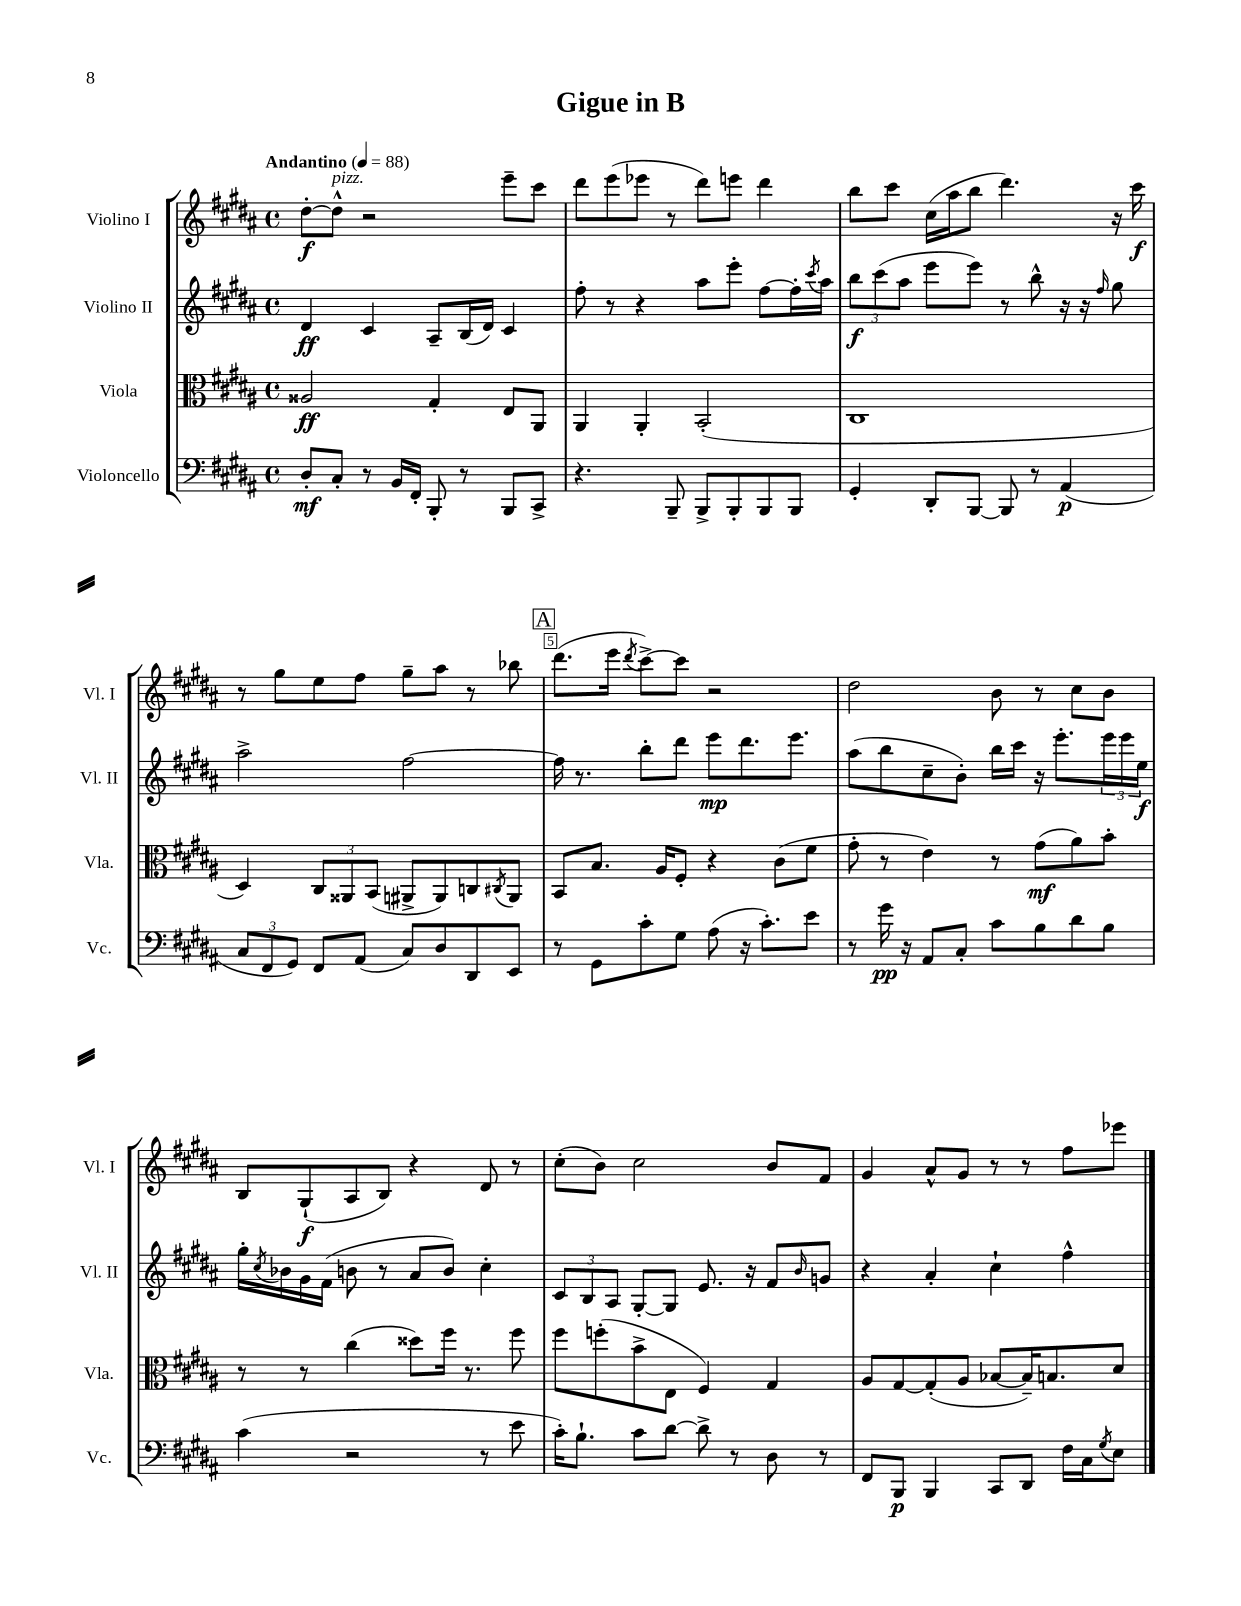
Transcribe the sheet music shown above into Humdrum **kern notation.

**kern	**kern	**kern	**kern
*staff4	*staff3	*staff2	*staff1
*clefF4	*clefC3	*clefG2	*clefG2
*k[f#c#g#d#a#]	*k[f#c#g#d#a#]	*k[f#c#g#d#a#]	*k[f#c#g#d#a#]
*M4/4	*M4/4	*M4/4	*M4/4
*met(c)	*met(c)	*met(c)	*met(c)
*MM88	*MM88	*MM88	*MM88
8D#'	2A##	4d#	[8dd#'
8C#'	.	.	8dd#^^]
8r	.	4c#	2r
16BB	.	.	.
16FF#'	.	.	.
8BBB'	4G#'	8A#~	.
8r	.	(16B	.
.	.	16d#)	.
8BBB	8E	4c#	8eee~
8CC#^	8AA#	.	8ccc#
=	=	=	=
4.r	4AA#	8ff#'	8ddd#
.	.	8r	(8eee
.	4AA#'	4r	8eee-
8BBB~	.	.	8r
8BBB^	(2BB'	8aa#	8ddd#)
8BBB'	.	8eee'	8eee
8BBB	.	[8ff#	4ddd#
8BBB	.	16ff#']	.
.	.	8qccc#	.
.	.	16aa#	.
=	=	=	=
4GG#'	1C#	12bb	8bb
.	.	(12ccc#	.
.	.	.	8ccc#
.	.	12aa#	.
8DD#'	.	8eee	(16cc#
.	.	.	16aa#
[8BBB	.	8eee)	8bb
8BBB]	.	8r	4.ddd#)
8r	.	8bb^^	.
(4AA#	.	16r	.
.	.	16r	.
.	.	16qqff#	.
.	.	8gg#	16r
.	.	.	16ccc#
=	=	=	=
12C#	4D#)	2aa#^	8r
12FF#	.	.	.
.	.	.	8gg#
12GG#)	.	.	.
8FF#	12C#	.	8ee
.	12AA##	.	.
(8AA#	.	.	8ff#
.	(12BB	.	.
8C#)	8AA#^	[2ff#	8gg#~
8D#	8AA#)	.	8aa#
8DD#	8C	.	8r
.	8qC#	.	.
8EE	8AA#	.	8bb-
=	=	=	=
8r	8BB	16ff#]	(8.ddd#
.	.	8.r	.
8GG#	8.B	.	.
.	.	.	16eee
.	.	.	8qddd#
8c#'	.	8bb'	[8ccc#^)
.	16A#	.	.
8G#	8F#'	8ddd#	8ccc#]
(8A#	4r	8eee	2r
16r	.	8.ddd#	.
8.c#')	.	.	.
.	(8c#	.	.
.	.	8.eee	.
8e	8f#	.	.
=	=	=	=
8r	8g#'	(8aa#	2dd#
16g#	8r	8bb	.
16r	.	.	.
8AA#	4e)	8cc#~	.
8C#'	.	8b')	.
8c#	8r	16bb	8b
.	.	16ccc#	.
8B	(8g#	16r	8r
.	.	8.eee'	.
8d#	8a#)	.	8cc#
8B	8b'	24eee	8b
.	.	24eee	.
.	.	24ee	.
=	=	=	=
(4c#	8r	16gg#'	8B
.	.	8qcc#	.
.	.	16b-	.
.	8r	16g#	(8G#`
.	.	(16f#	.
2r	(4cc#	8b	8A#
.	.	8r	8B)
.	8dd##)	8a#	4r
.	16ff#	8b)	.
.	8.r	.	.
8r	.	4cc#'	8d#
8e	8ff#	.	8r
=	=	=	=
16c#')	8ff#	12c#	(8cc#'
8.B`	.	.	.
.	.	12B	.
.	(8ff'	.	8b)
.	.	12A#	.
8c#	8b^	[8G#'	2cc#
[8d#	8E	8G#]	.
8d#^]	4F#)	8.e	.
8r	.	.	.
.	.	16r	.
8D#	4G#	8f#	8b
.	.	16qqb	.
8r	.	8g	8f#
=	=	=	=
8FF#	8A#	4r	4g#
8BBB	[8G#	.	.
4BBB	(8G#']	4a#'	8a#^^
.	8A#	.	8g#
8CC#	[8B-	4cc#`	8r
8DD#	16B-~])	.	8r
.	8.B	.	.
16F#	.	4ff#^^	8ff#
16C#	.	.	.
8qG#	.	.	.
8E	8d#	.	8eee-
==	==	==	==
*-	*-	*-	*-
